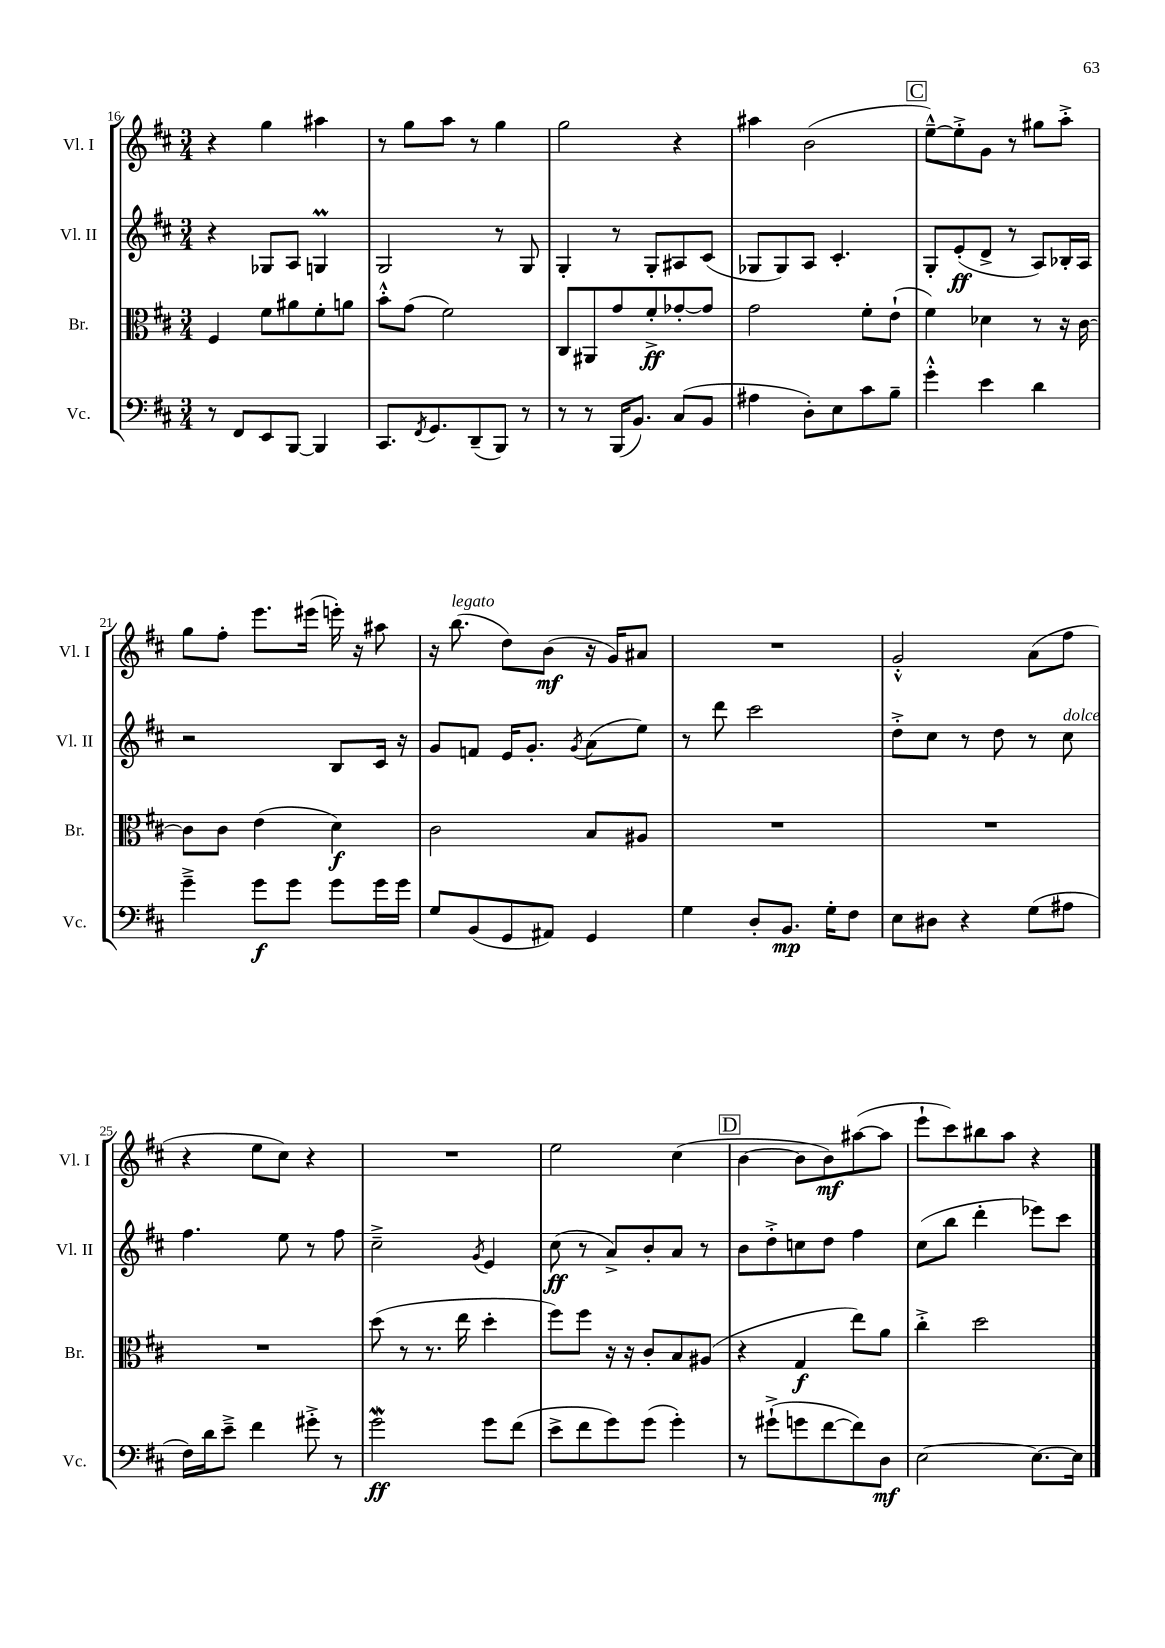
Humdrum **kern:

**kern	**dynam	**kern	**dynam	**kern	**dynam	**kern	**dynam
*part4	*part4	*part3	*part3	*part2	*part2	*part1	*part1
*staff4	*staff4	*staff3	*staff3	*staff2	*staff2	*staff1	*staff1
*I"Vc.	*	*I"Br.	*	*I"Vl. II	*	*I"Vl. I	*
*I'Vc.	*	*I'Br.	*	*I'Vl. II	*	*I'Vl. I	*
*clefF4	*	*clefC3	*	*clefG2	*	*clefG2	*
*k[f#c#]	*	*k[f#c#]	*	*k[f#c#]	*	*k[f#c#]	*
*M3/4	*	*M3/4	*	*M3/4	*	*M3/4	*
=16	=16	=16	=16	=16	=16	=16	=16
8r	.	4F#/	.	4r	.	4r	.
8FF#/L	.	.	.	.	.	.	.
8EE/	.	8f#\L	.	8G-X/L	.	4gg\	.
[8BBB/J	.	8a#X\	.	8A/J	.	.	.
4BBB/]	.	8f#'\	.	4GnM/	.	4aa#X\	.
.	.	8an\J	.	.	.	.	.
=17	=17	=17	=17	=17	=17	=17	=17
8.CC#/L	.	8b'^^\L	.	2G/	.	8r	.
.	.	(8g\J	.	.	.	8gg\L	.
8qFF#/	.	.	.	.	.	.	.
8.GG/	.	.	.	.	.	.	.
.	.	2f#\)	.	.	.	8aa\J	.
(8DD~/	.	.	.	.	.	8r	.
8BBB/J)	.	.	.	8r	.	4gg\	.
8r	.	.	.	8G/	.	.	.
=18	=18	=18	=18	=18	=18	=18	=18
8r	.	8C#/L	.	4G'/	.	2gg\	.
8r	.	8AA#X/	.	.	.	.	.
(16BBB/KL	.	8g/	.	8r	.	.	.
8.BB/J)	.	.	.	.	.	.	.
.	.	8f#'^/	ff	8G'/L	.	.	.
(8C#/L	.	[8g-X'/	.	8A#X/	.	4r	.
8BB/J	.	8g-/J]	.	(8c#/J	.	.	.
=19	=19	=19	=19	=19	=19	=19	=19
4A#X\	.	2g\	.	8G-X/L	.	4aa#X\	.
.	.	.	.	8G-/)	.	.	.
8D'\L)	.	.	.	8A/J	.	(2b\	.
8E\	.	.	.	4.c#'/	.	.	.
8c#\	.	8f#'\L	.	.	.	.	.
8B~\J	.	(8e`\J	.	.	.	.	.
!!LO:REH:place=s1:t=C
=20	=20	=20	=20	=20	=20	=20	=20
4g'^^\	.	4f#\)	.	8G'/L	.	[8ee~^^\L)	.
.	.	.	.	(8e'/	ff	8ee'^\]	.
4e\	.	4d-X\	.	8d^/J	.	8g\J	.
.	.	.	.	8r	.	8r	.
4d\	.	8r	.	8A/L)	.	8gg#X\L	.
.	.	16r	.	16B-X'/L	.	8aa'^\J	.
.	.	[16c#\	.	16A/JJ	.	.	.
!!LO:LB:g=z
=21	=21	=21	=21	=21	=21	=21	=21
4g~^\	.	8c#\L]	.	2r	.	8gg\L	.
.	.	8c#\J	.	.	.	8ff#'\J	.
8g\L	f	(4e\	.	.	.	8.eee\L	.
8g\J	.	.	.	.	.	.	.
.	.	.	.	.	.	(16eee#X\Jk	.
8g\L	.	4d\)	f	8B/L	.	16eeen'\)	.
.	.	.	.	.	.	16r	.
16g\L	.	.	.	16c#/Jk	.	8aa#X\	.
16g\JJ	.	.	.	16r	.	.	.
=22	=22	=22	=22	=22	=22	=22	=22
8G/L	.	2c#\	.	8g/L	.	16r	.
!	!	!	!	!	!	!LO:TX:a:i:t=legato	!
.	.	.	.	.	.	(8.bb\	.
(8BB/	.	.	.	8fn/J	.	.	.
8GG/	.	.	.	16e/KL	.	8dd\L)	.
.	.	.	.	8.g'/J	.	.	.
8AA#X/J)	.	.	.	.	.	(8b\J	mf
.	.	.	.	8qg/	.	.	.
4GG/	.	8B/L	.	(8a\L	.	16r	.
.	.	.	.	.	.	16g/KL)	.
.	.	8A#X/J	.	8ee\J)	.	8a#X/J	.
=23	=23	=23	=23	=23	=23	=23	=23
4G\	.	2.r	.	8r	.	2.r	.
.	.	.	.	8ddd\	.	.	.
8D'/L	.	.	.	2ccc#\	.	.	.
8.BB/J	mp	.	.	.	.	.	.
16G'\KL	.	.	.	.	.	.	.
8F#\J	.	.	.	.	.	.	.
=24	=24	=24	=24	=24	=24	=24	=24
8E\L	.	2.r	.	8dd'^\L	.	2g'^^/	.
8D#X\J	.	.	.	8cc#\J	.	.	.
4r	.	.	.	8r	.	.	.
.	.	.	.	8dd\	.	.	.
(8G\L	.	.	.	8r	.	(8a\L	.
!	!	!	!	!LO:TX:a:i:t=dolce	!	!	!
8A#X\J	.	.	.	8cc#\	.	8ff#\J	.
!!LO:LB:g=z
=25	=25	=25	=25	=25	=25	=25	=25
16F#\LL)	.	2.r	.	4.ff#\	.	4r	.
16d\J	.	.	.	.	.	.	.
8e~^\J	.	.	.	.	.	.	.
4f#\	.	.	.	.	.	8ee\L	.
.	.	.	.	8ee\	.	8cc#\J)	.
8g#X'^\	.	.	.	8r	.	4r	.
8r	.	.	.	8ff#\	.	.	.
=26	=26	=26	=26	=26	=26	=26	=26
2gw\	ff	(8dd\	.	2cc#~^\	.	2.r	.
.	.	8r	.	.	.	.	.
.	.	8.r	.	.	.	.	.
.	.	16ee\	.	.	.	.	.
.	.	.	.	8qg/	.	.	.
8g\L	.	4dd'\	.	4e/	.	.	.
(8f#\J	.	.	.	.	.	.	.
=27	=27	=27	=27	=27	=27	=27	=27
8e^\L	.	8ff#\L)	.	(8cc#\	ff	2ee\	.
8f#\	.	8ff#\J	.	8r	.	.	.
8g\)	.	16r	.	8a^/L)	.	.	.
.	.	16r	.	.	.	.	.
(8g\J	.	8c#'/L	.	8b'/	.	.	.
4g'\)	.	8B/	.	8a/J	.	(4cc#\	.
.	.	(8A#X/J	.	8r	.	.	.
!!LO:REH:place=s1:t=D
=28	=28	=28	=28	=28	=28	=28	=28
8r	.	4r	.	8b\L	.	[4b\	.
(8g#X`^\L	.	.	.	8dd'^\	.	.	.
8gn\	.	4G/	f	8ccn\	.	8b\L]	.
[8f#\	.	.	.	8dd\J	.	8b\)	mf
8f#\])	.	8ee\L)	.	4ff#\	.	([8aa#X\	.
8D\J	mf	8a\J	.	.	.	8aa#\J]	.
=29	=29	=29	=29	=29	=29	=29	=29
[2E\	.	4cc#'^\	.	(8cc#\L	.	8eee`\L	.
.	.	.	.	8bb\J	.	8ccc#\)	.
.	.	2dd\	.	4ddd'\	.	8bb#X\	.
.	.	.	.	.	.	8aa\J	.
8.E\L_	.	.	.	8eee-X\L)	.	4r	.
.	.	.	.	8ccc#\J	.	.	.
16E\Jk]	.	.	.	.	.	.	.
==	==	==	==	==	==	==	==
*-	*-	*-	*-	*-	*-	*-	*-
